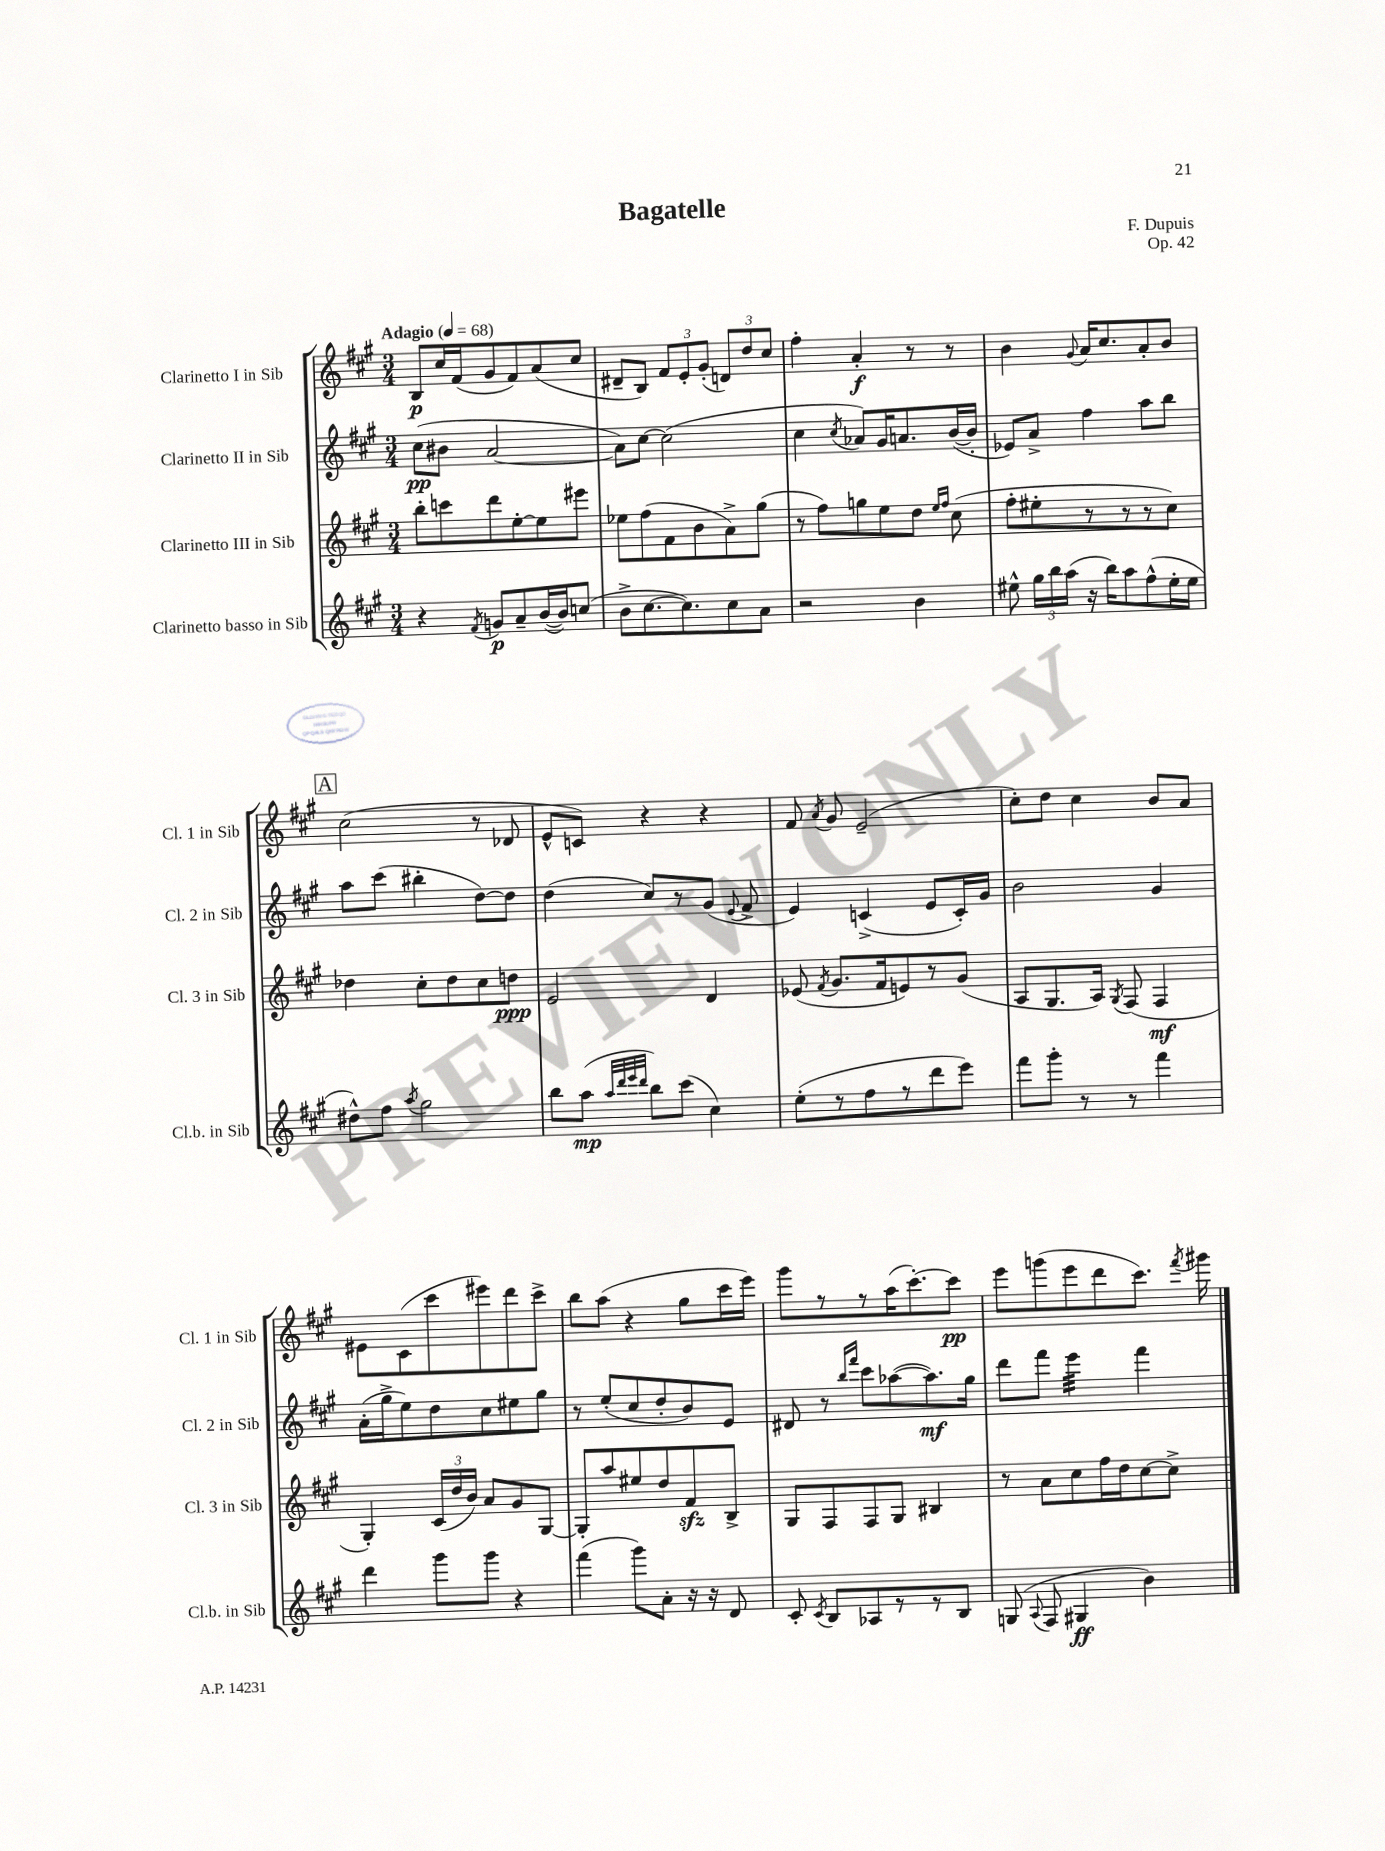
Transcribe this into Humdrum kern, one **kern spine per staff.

**kern	**kern	**kern	**kern
*staff4	*staff3	*staff2	*staff1
*clefG2	*clefG2	*clefG2	*clefG2
*k[f#c#g#]	*k[f#c#g#]	*k[f#c#g#]	*k[f#c#g#]
*M3/4	*M3/4	*M3/4	*M3/4
*MM68	*MM68	*MM68	*MM68
4r	8bb'	(8cc#	8B
.	8ccc	8b#	16cc#
.	.	.	(16f#
8qf#	.	.	.
8g	8ddd	[2a	8g#
8a~	[8ee'	.	8f#)
([16b	8ee]	.	(8a
16b])	.	.	.
(8cc	8eee#	.	8cc#
=	=	=	=
8b^	8ee-	8a])	8d#~
[8.cc#	(8ff#	[8cc#	8B)
.	8f#	(2cc#]	12f#
8.cc#])	.	.	.
.	.	.	12e'
.	8b	.	.
.	.	.	(12g#'
8cc#	8a^)	.	12d)
.	.	.	12dd
8a	(8gg#	.	.
.	.	.	12cc#
=	=	=	=
2r	8r	4cc#	4ff#'
.	8ff#)	.	.
.	.	8qcc#	.
.	8gg	8a-)	4a'
.	8ee	16g#	.
.	.	8.a	.
4b	8dd	.	8r
.	16qqee	.	.
.	16qqff#	.	.
.	(8cc#	([16b	8r
.	.	16b']	.
=	=	=	=
8ee#^^	8ff#'	8e-)	4b
24gg#	8ee#'	8a^	.
24bb	.	.	.
(24aa	.	.	.
.	.	.	8qqg#
16r	8r	4ff#	16a
16bb)	.	.	8.cc#
8aa	8r	.	.
(8ff#^^	8r	8aa	8a'
16ee#'	8cc#)	8bb	8b
16ee#	.	.	.
=	=	=	=
8dd#^^)	4dd-	8aa	(2cc#
8ff#	.	(8ccc#	.
8qaa	.	.	.
2gg#	8cc#'	4bb#'	.
.	8dd-	.	.
.	8cc#	[8dd)	8r
.	8dd	8dd]	8d-
=	=	=	=
8bb	2e	(4dd	8e^^
(8aa	.	.	8c)
32qqaa	.	.	.
32qqddd	.	.	.
32qqeee	.	.	.
32qqddd	.	.	.
8bb)	.	8cc#)	4r
(8ccc#	.	8r	.
4cc#)	4d	(8g#	4r
.	.	8qqe	.
.	.	8f#^	.
=	=	=	=
(8ee'	(8e-	4e)	8f#
.	8qf#	.	8qa
8r	8.g#	.	8g#
8ff#	.	(4c^	(2e~
.	16f#	.	.
8r	8e)	.	.
8ddd	8r	8e	.
8eee)	(8g#	16c')	.
.	.	16g#	.
=	=	=	=
8fff#	8A	2b	8cc#')
8ggg#'	8.G#	.	8dd
8r	.	.	4cc#
.	16A)	.	.
.	8qG#	.	.
8r	(8F#	.	.
4fff#	4F#	4g#	8b
.	.	.	8a
=	=	=	=
4ddd	4G#')	(16a'	8e#
.	.	16gg#^	.
.	.	8ee)	(8c#
8ggg#	(24c#	8dd	8ccc#
.	24dd	.	.
.	24b)	.	.
8ggg#	8a	8cc#	8eee#)
4r	8g#	8ee#	8ddd
.	[8G#	8gg#	8ccc#^
=	=	=	=
(4fff#	8G#']	8r	8bb
.	8aa	(8ee'	(8aa
8ggg#)	8ee#	8cc#	4r
8a'	8dd	8dd'	.
16r	8f#	8b)	8gg#
16r	.	.	.
8d	8B^	8e	16ccc#
.	.	.	16eee)
=	=	=	=
8c#'	8G#	8d#	8ggg#
8qc#	.	.	.
8B	8F#	8r	8r
.	.	16qqbb	.
.	.	16qqfff#	.
8A-	8F#	8ccc#	8r
8r	8G#	([8aa-	(16aa
.	.	.	[8.ccc#')
8r	4B#	8.aa-])	.
8B	.	.	8ccc#]
.	.	16gg#	.
=	=	=	=
(8G	8r	8ddd	8eee
8qqA	.	.	.
8F#	8a	8fff#	(8ggg
4G#	8cc#	4eee	8eee
.	16ff#	.	8ddd
.	16dd	.	.
4b)	[8cc#	4fff#	8.ccc#)
.	8cc#^]	.	.
.	.	.	8qfff#
.	.	.	16ggg#
==	==	==	==
*-	*-	*-	*-
